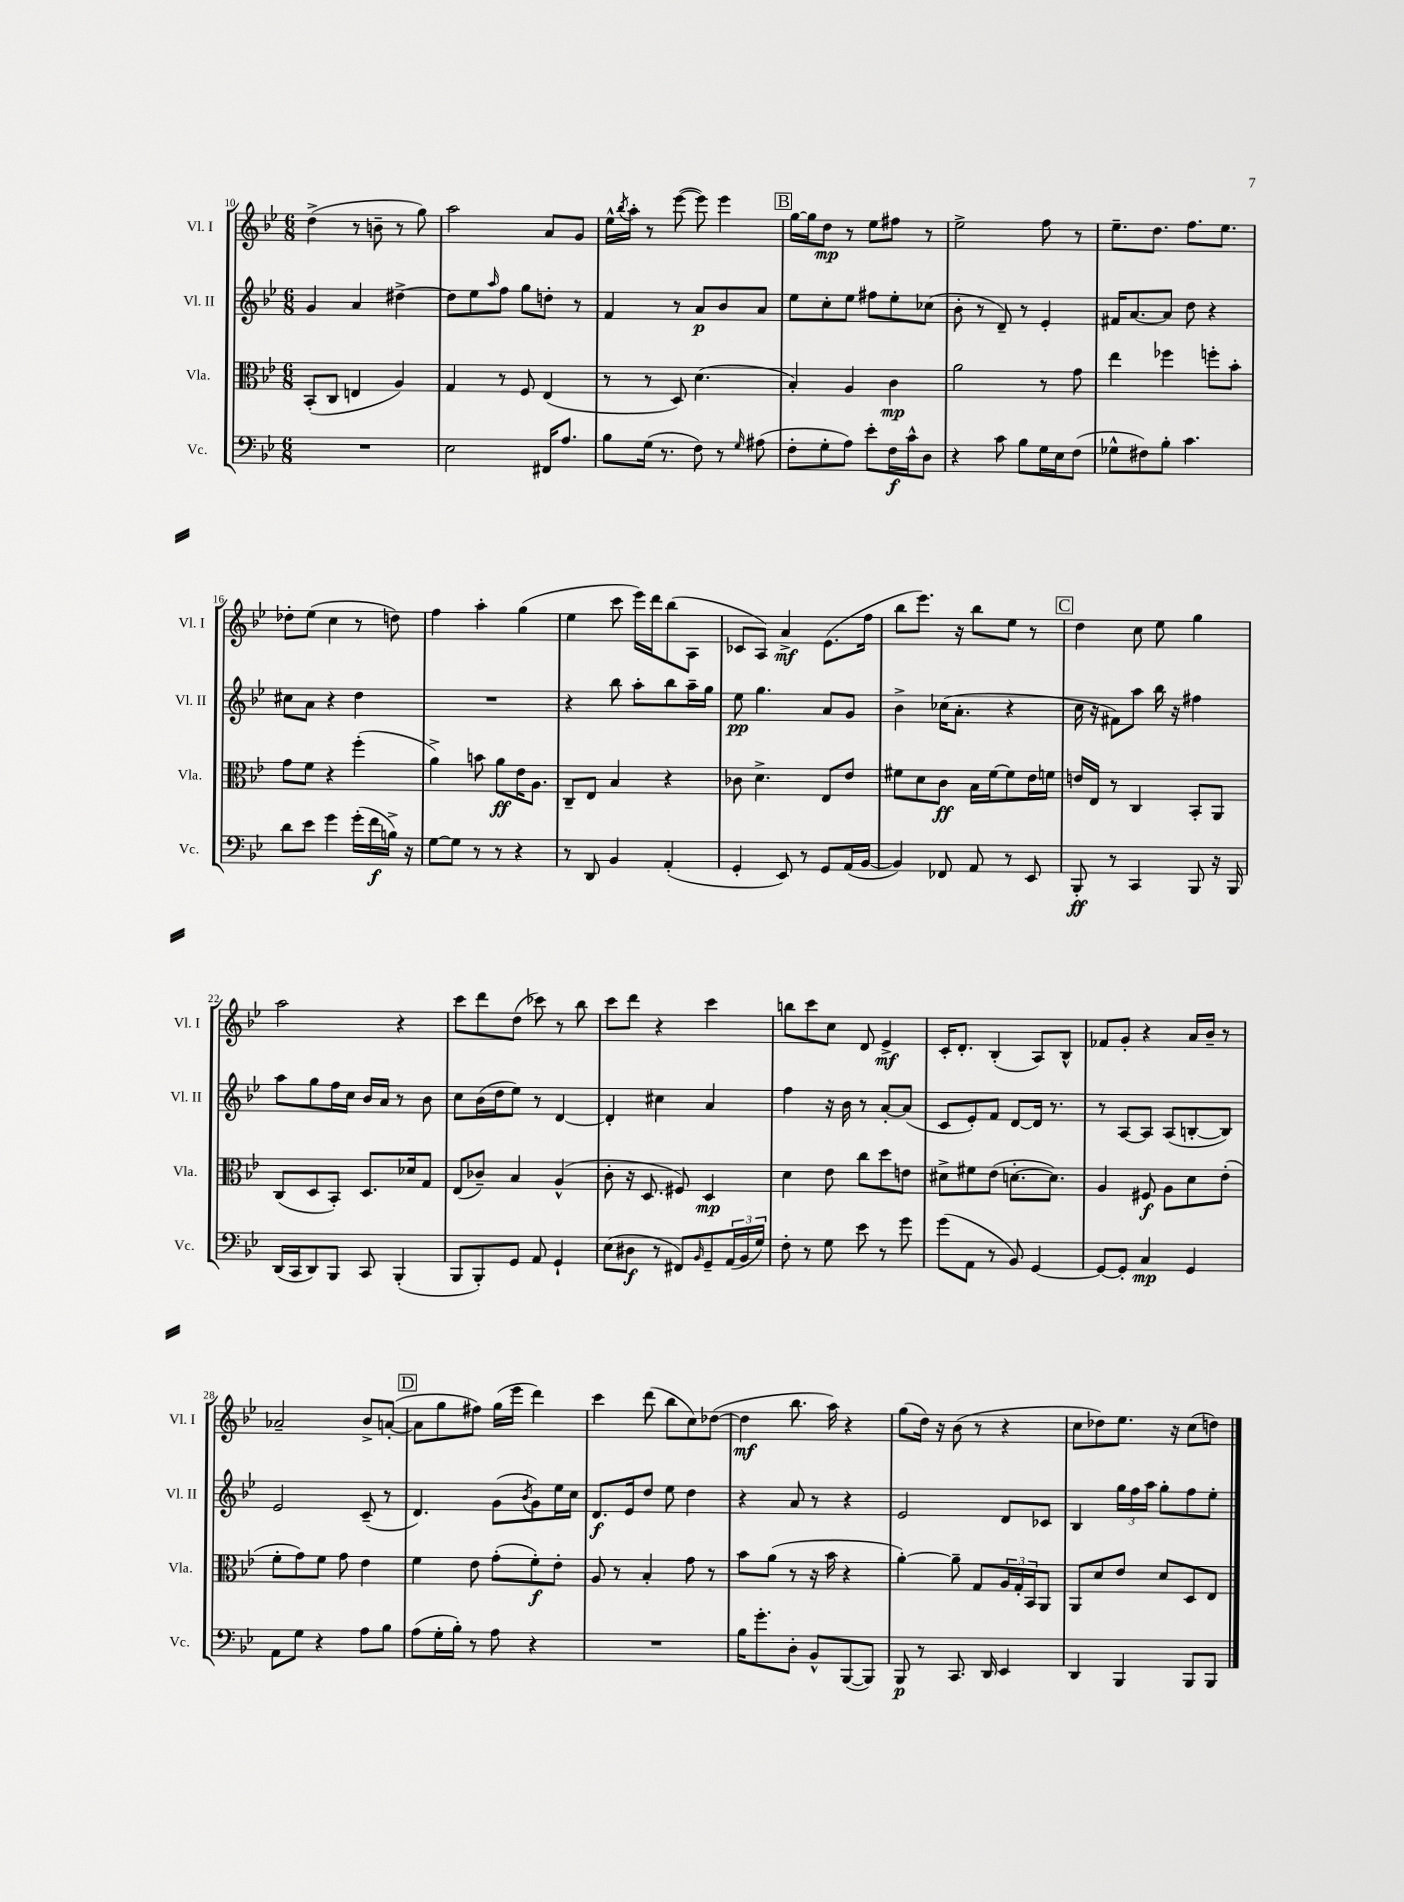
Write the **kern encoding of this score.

**kern	**kern	**kern	**kern
*staff4	*staff3	*staff2	*staff1
*clefF4	*clefC3	*clefG2	*clefG2
*k[b-e-]	*k[b-e-]	*k[b-e-]	*k[b-e-]
*M6/8	*M6/8	*M6/8	*M6/8
2.r	(8BB-'/L	4g/	(4dd^\
.	8C/J	.	.
.	4E/	4a/	8r
.	.	.	8b~\
.	4A/)	[4dd#^\	8r
.	.	.	8gg\)
=	=	=	=
2E-\	4G/	8dd#\]L	2aa\
.	.	8ee-\	.
.	.	16qqaa/	.
.	8r	8ff\J	.
.	8F/	8gg\L	.
16FF#/LK	(4E-/	8dd'\J	8a/L
8.A/J	.	.	.
.	.	8r	8g/J
=	=	=	=
8B-\L	8r	4f/	16ee-^^\LL
.	.	.	8qbb-/
.	.	.	16aa'\JJ
(16G\Jk	8r	.	8r
8.r	.	.	.
.	8D/)	8r	([8eee-\
8F\)	(4.d\	8a/L	8eee-\])
8r	.	8b-/	4eee-\
16qqG/	.	.	.
(8A#\	.	8a/J	.
=	=	=	=
8F'\L	4B-'/)	8ee-\L	[16gg\LL
.	.	.	16gg\]J
8G'\	.	8cc'\	8dd\J
8A\J)	4A/	8ee-\J	8r
8e-'\L	.	8ff#\L	8ee-\L
16F\L	4c\	8ee-'\	8ff#\J
16c^^\J	.	.	.
8D\J	.	(8cc-\J	8r
=	=	=	=
4r	2a\	8b-'\	2ee-^\
.	.	8r	.
8c\	.	8d~/)	.
8B-\L	.	8r	.
16G\L	8r	4e-'/	8ff\
16E-\J	.	.	.
(8F\J	8g\	.	8r
=	=	=	=
8G-^^\L	4ee-\	16f#/LK	8.ee-~\L
.	.	[8.a/	.
8F#\)	.	.	.
.	.	.	8.dd\J
8B-'\J	4ff-\	8a/]J	.
4.c\	.	8dd\	8.ff\L
.	8ff'\L	4r	.
.	.	.	8.ee-\J
.	8b-'\J	.	.
=	=	=	=
8d\L	8g\L	8cc#\L	8dd-'\L
8e-\J	8f\J	8a\J	(8ee-\J
4g\	4r	4r	4cc\
(16g'\LL	(4ff'\	4dd\	8r
16f\	.	.	.
16B^\JJ)	.	.	8dd\)
16r	.	.	.
=	=	=	=
[8G\L	4a^\)	2.r	4ff\
8G\]J	.	.	.
8r	8b\	.	4aa'\
8r	8a\L	.	.
4r	16e-\K	.	(4gg\
.	8.A\J	.	.
=	=	=	=
8r	8C~/L	4r	4ee-\
8DD/	8E-/J	.	.
4BB-/	4B-/	8bb-\	8ccc\
.	.	8aa'\L	16eee-\LL)
.	.	.	16ddd\J
(4AA'/	4r	8bb-\	(8bb-\
.	.	16aa~\L	8A\J
.	.	16gg\JJ	.
=	=	=	=
4GG'/	8c-\	8ee-\	8c-/L
.	4.d^\	4.gg\	8A/J)
8EE-/)	.	.	4a^/
8r	.	.	.
8GG/L	8E-/L	8a/L	(8.e-\L
(16AA/L	8e-/J	8g/J	.
[16BB-/JJ	.	.	16ff\Jk
=	=	=	=
4BB-/])	8f#\L	4b-^\	8bb-\L
.	8d\	.	8.eee-\J)
8FF-/	8c\J	(16cc-\LK	.
.	.	8.a'\J	16r
8AA/	16B-\LL	.	8bb-\L
.	[16f#\J	.	.
8r	8f#\]	4r	8ee-\J
8EE-/	16e-\L	.	8r
.	16f\JJ	.	.
=	=	=	=
8BBB-'/	16e/LL	16cc\	4dd\
.	16E-/JJ	16r	.
8r	8r	8f#\L)	.
4CC/	4C/	8aa\J	8cc\
.	.	16bb-\	8ee-\
.	.	16r	.
8BBB-/	8BB-'/L	4ff#\	4gg\
16r	8AA/J	.	.
16BBB-/	.	.	.
=	=	=	=
(16DD/LL	(8C/L	8aa\L	2aa\
16CC/J	.	.	.
8DD/)	8D/	8gg\	.
8BBB-/J	8BB-'/J)	16ff\L	.
.	.	16cc\JJ	.
8CC/	8.D/L	16b-/LL	.
.	.	16a/JJ	.
(4BBB-'/	.	8r	4r
.	16d-/k	.	.
.	8G/J	8b-\	.
=	=	=	=
8BBB-/L	(8E-/L	8cc\L	8ccc\L
8BBB-'/)	8c-~/J)	(16b-\L	8ddd\
.	.	16dd\J	.
8GG/J	4B-/	8ee-\J)	(8dd\J
8AA/	.	8r	8ccc-\)
4GG`/	(4A^^/	[4d/	8r
.	.	.	8bb-\
=	=	=	=
(8E-\L	8c'\	4d'/]	8ccc\L
8D#\J	16r	.	8ddd\J
.	8.D/	.	.
8r	.	4cc#\	4r
8FF#/L)	8F#/)	.	.
16qqBB-/	.	.	.
8GG~/	4D/	4a/	4ccc\
(24AA/L	.	.	.
24BB-/	.	.	.
24G/JJ)	.	.	.
=	=	=	=
8F'\	4d\	4ff\	8bb\L
8r	.	.	8ccc\
8G\	8e-\	16r	8cc\J
.	.	16b-\	.
8e-\	8cc\L	8r	8d/
8r	8dd\	[8a'/L	4e-^/
8g\	8e\J	(8a/]J	.
=	=	=	=
(8g\L	8d#^\L	8c/L	16c'/LK
.	.	.	8.d'/J
8AA\J	8f#\	8e-'/)	.
8r	(8e-\J	8f/J	(4B-'/
8BB-/)	[8.d'\L	[8d/L	.
[4GG/	.	16d/]Jk	8A/L)
.	8.d\]J)	8.r	.
.	.	.	8B-^^/J
=	=	=	=
8GG/_L	4A/	8r	8f-/L
8GG'/]J	.	[8A/L	8g'/J
4C/	8F#/	8A/]J	4r
.	8A\L	(8A/L	.
4GG/	8d\	[8B'/	16a/LL
.	.	.	16b-~/JJ
.	(8e-'\J	8B/]J)	8r
=	=	=	=
8AA\L	8f'\L	2e-/	2a-~/
8G\J	8g\)	.	.
4r	8f\J	.	.
.	8g\	.	.
8A\L	4e-\	(8c~/	8b-^/L
8B-\J	.	8r	([8a'/J
=	=	=	=
(8A\L	4f\	4.d/)	8a\]L
16G'\L	.	.	8gg\
16B-'\JJ)	.	.	.
8r	8e-\	.	8ff#\J)
8A\	(8g'\L	(8g\L	(16gg\LL
.	.	.	16eee-\JJ
.	.	8qb-/	.
4r	8f'\)	8g\)	4ddd\)
.	8e-'\J	16ee-\L	.
.	.	16cc\JJ	.
=	=	=	=
2.r	8A/	8.d/L	4ccc\
.	8r	.	.
.	.	16e-/k	.
.	4B-'/	8dd/J	(8ddd\
.	.	8ee-\	8bb-\L
.	8g\	4dd\	8cc\)
.	8r	.	([8dd-\J
=	=	=	=
16B-\LK	8b-\L	4r	4dd-\]
8.g'\	.	.	.
.	(8a\J	.	.
8D'\J	8r	8a/	8.bb-\
8BB-^^/L	16r	8r	.
.	16b-\	.	16aa\)
([8BBB-/	4r	4r	4r
8BBB-/]J)	.	.	.
=	=	=	=
8BBB-/	[4a'\)	2e-/	(8gg\L
8r	.	.	16dd\Jk)
.	.	.	16r
8.CC/	8a~\]	.	(8b-\
.	8G/L	.	8r
16DD/	.	.	.
4EE-/	24A/L	8d/L	4r
.	24G'/	.	.
.	24BB-/J	.	.
.	8AA/J	8c-/J	.
=	=	=	=
4DD/	8AA/L	4B-/	8cc\L
.	8d/	.	8dd-\)
4BBB-/	8e-/J	24gg\LL	8.ee-\J
.	.	24ff\	.
.	.	24aa\JJ	.
.	8d/L	8gg'\L	.
.	.	.	16r
8BBB-/L	8D/	8ff\	(8cc\L
8BBB-/J	8E-/J	8ee-'\J	8dd\J)
==	==	==	==
*-	*-	*-	*-
